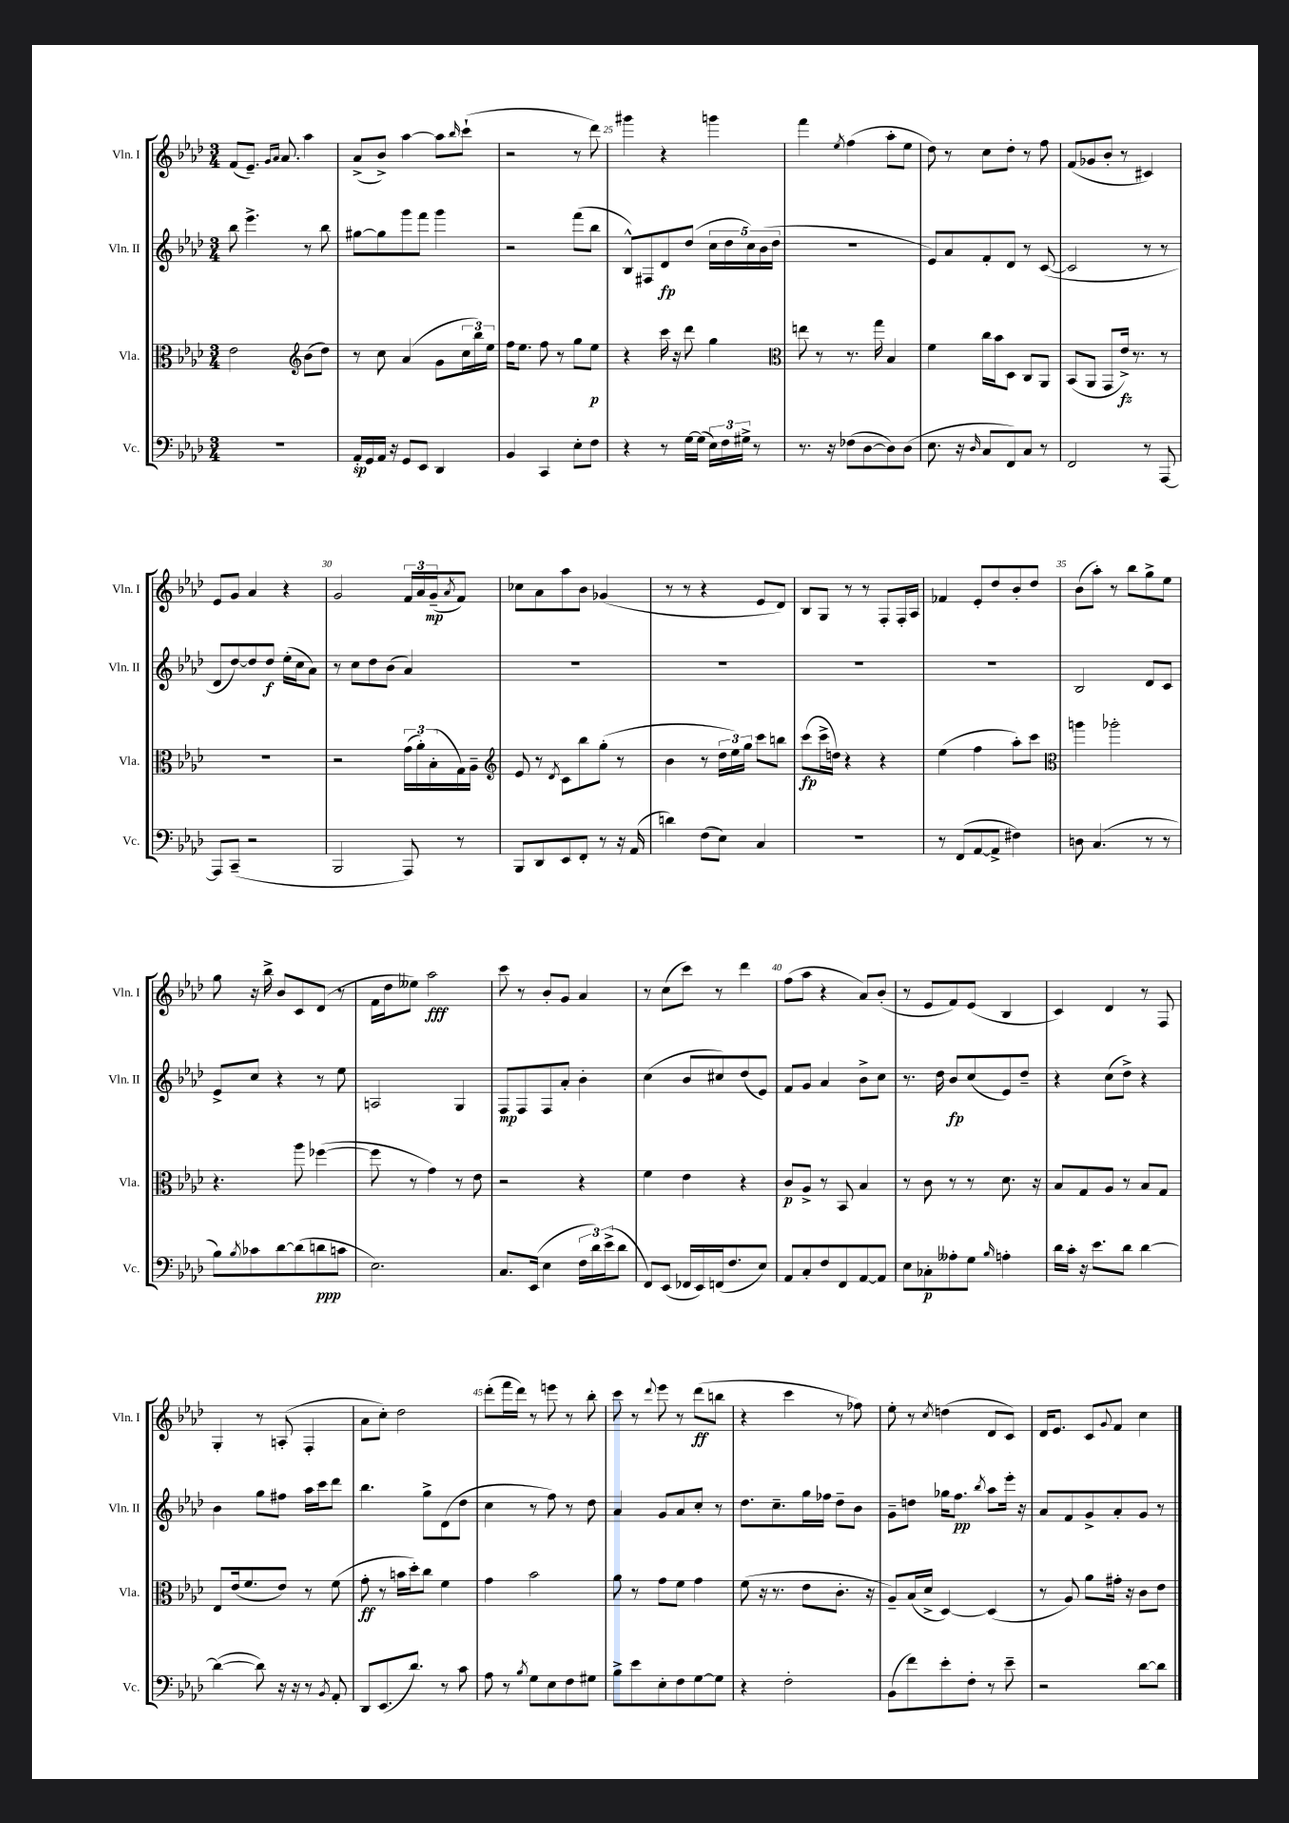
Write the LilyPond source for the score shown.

<<
\new StaffGroup <<
\new Staff = "s0" \with { instrumentName = "Vln. I" shortInstrumentName = "Vln. I" } {
    \clef treble \key aes \major \numericTimeSignature \time 3/4
    f'8( ees'8.--) \grace { g'16 aes'16 } aes'8. aes''4 |
    aes'8->( bes'8->) aes''4~ aes''8 \grace { bes''16 } c'''8-!( |
    r2 r8 des'''8) |
    gis'''4 r4 g'''4 |
    f'''4 \acciaccatura { ees''8 } f''4( aes''8-. ees''8 |
    des''8) r8 c''8 des''8-. r8 f''8 |
    f'8( ges'8 bes'8-. r8 cis'4) |
    ees'8 g'8 aes'4 r4 |
    g'2 \tuplet 3/2 { f'16 aes'16 g'16--\mp( } \acciaccatura { aes'8 } f'8) |
    ces''8 aes'8 aes''8 bes'8 ges'4( |
    r8 r8 r4 ees'8 des'8) |
    bes8 g8 r8 r8 f8-. f16-. aes16 |
    fes'4 ees'8-. des''8 bes'8-. des''8 |
    bes'8( aes''8-.) r8 bes''8 g''8-> ees''8 |
    g''8 r16 bes''16-> bes'8 c'8 des'8( r8 |
    f'16 des''16 eeses''8) aes''2\fff |
    c'''8 r8 bes'8-. g'8 aes'4 |
    r8 c''8( c'''8) r8 des'''4 |
    f''8( aes''8 r4 aes'8) bes'8-.( |
    r8 ees'8 f'8) ees'8( bes4 |
    c'4) des'4 r8 f8 |
    g4-. r8 a8-.( f4-. |
    aes'8 c''8-.) des''2 |
    des'''8-.( f'''16 des'''16) r8 e'''8 r8 bes''8-. |
    c'''8 r8 \appoggiatura { des'''8 } ees'''8 r8 des'''8\ff( b''8 |
    r4 c'''4 r8 fes''8) |
    ees''8-. r8 \acciaccatura { c''8 } d''4( des'8 c'8) |
    des'16 ees'8. c'8 \appoggiatura { g'8 } f'8 c''4 \bar "|." |
}
\new Staff = "s1" \with { instrumentName = "Vln. II" shortInstrumentName = "Vln. II" } {
    \clef treble \key aes \major \numericTimeSignature \time 3/4
    bes''8 ees'''4.-> r8 bes''8 |
    gis''8~ gis''8 g'''8 f'''8 g'''4 |
    r2 f'''8( bes''8 |
    bes8-^) fis8 des'8\fp des''8( \tuplet 5/4 { c''16 des''16 c''16) bes'16( des''16 } |
    R2. |
    ees'8) aes'8 f'8-. des'8 r8 c'8~( |
    c'2 r8 r8 |
    des'8 des''8~) des''8 des''8\f ees''16-.( c''16 aes'8) |
    r8 c''8 des''8 bes'8( aes'4) |
    R2. |
    R2. |
    R2. |
    R2. |
    bes2 des'8 c'8 |
    ees'8-> c''8 r4 r8 ees''8 |
    a2 g4 |
    f8\mp f8 f8 aes'8-. bes'4-. |
    c''4( bes'8 cis''8) des''8( ees'8) |
    f'8 g'8 aes'4 bes'8-> c''8 |
    r8. des''16 bes'8\fp c''8( ees'8) des''8-- |
    r4 c''8( des''8->) r4 |
    bes'4 g''8 fis''8 aes''16 c'''16 des'''8 |
    bes''4. g''8-> des'8( des''8 |
    c''4 r8 f''8) r8 des''8 |
    aes'4 g'8 aes'8 c''8-. r8 |
    des''8. c''8.-- g''16 fes''16 des''8-- bes'8 |
    g'8-- d''8 ges''16 f''8.\pp \acciaccatura { bes''8 } aes''8 ees'''16-. r16 |
    aes'8 f'8 g'8-> aes'8-. g'8 r8 \bar "|." |
}
\new Staff = "s2" \with { instrumentName = "Vla." shortInstrumentName = "Vla." } {
    \clef alto \key aes \major \numericTimeSignature \time 3/4
    ees'2 \clef treble bes'8( des''8) |
    r8 c''8 aes'4( g'8 \tuplet 3/2 { c''16 bes''16) ees''16 } |
    f''16 ees''8. f''8 r8 g''8 ees''8\p |
    r4 c'''16 r16 des'''8 g''4 |
    \clef alto e''8 r8 r8. g''16 bes4 |
    f'4 c''16 bes'16 des8 c8 aes,8 |
    bes,8( aes,8 g,8 ees'16->\fz) r8. r8 |
    R2. |
    r2 \tuplet 3/2 { g'16( aes'16-.) bes16-.( } g16) aes16-- |
    \clef treble ees'8 r8 \acciaccatura { des'8 } c'8 bes''8 g''8-.( r8 |
    bes'4 r8 \tuplet 3/2 { des''16 ees''16) g''16 } c'''8 b''8 |
    c'''8\fp( c'''16-> d''16) r4 r4 |
    ees''4( f''4 aes''8-.) c'''8 |
    \clef alto a''4 aes''2-. |
    r4. aes''8 fes''4~( |
    fes''8 r8 g'4) r8 ees'8 |
    r2 r4 |
    f'4 ees'4 r4 |
    c'8\p aes8-> r8 bes,8 bes4 |
    r8 c'8 r8 r8 des'8. r16 |
    bes8 g8 aes8 r8 bes8 g8 |
    ees8 ees'16( f'8. ees'8) r8 f'8( |
    g'8-.\ff r8 b'16 des''16-.) c''8 f'4 |
    g'4 bes'2 |
    aes'8 r8 g'8 f'8 g'4 |
    f'8( r16 r8. ees'8 c'8.-. r16 |
    aes8--) bes16( des'16-> des4~) des4( |
    r8 aes8) aes'8 gis'16-. r16 c'8 ees'8 \bar "|." |
}
\new Staff = "s3" \with { instrumentName = "Vc." shortInstrumentName = "Vc." } {
    \clef bass \key aes \major \numericTimeSignature \time 3/4
    R2. |
    aes,16-.\sp g,16 aes,16 r16 g,8 ees,8 des,4 |
    bes,4 c,4 ees8-. f8 |
    r4 r8 g16~ g16( \tuplet 3/2 { ees16) f16 gis16-> } r8 |
    r8. r16 fes8( des8~ des8) des8( |
    ees8. r16 \grace { des16 } c8 f,8) c8 r8 |
    f,2 r8 aes,,8~ |
    aes,,8 c,8--( r2 |
    bes,,2 aes,,8) r8 |
    bes,,8 des,8 ees,8 f,8-. r8 r16 aes,16( |
    d'4) f8( ees8) c4 |
    R2. |
    r8 f,8( aes,8~ aes,8-> fis4) |
    d8 c4.( r8 r8 |
    bes8) \acciaccatura { bes8 } ces'8 des'8~ des'8( d'8\ppp c'8 |
    ees2.) |
    c8. ees,16( ees4 \tuplet 3/2 { f16 des'16) ees'16->( } des'8 |
    f,8) ees,8( fes,16 ees,16) f,16( f8. ees8) |
    aes,8 c8-. f8 f,8 aes,8~ aes,8 |
    ees8 ces8-.\p aeses8-. g8 \grace { bes16 } a4-. |
    des'16 c'16-. r16 ees'8. des'8 des'4~ |
    des'4~( des'8) r16 r16 r8 \acciaccatura { bes,8 } aes,8-. |
    des,8 ees,8.( des'8.) r8 c'8 |
    aes8 r8 \acciaccatura { bes8 } g8 ees8 f8 gis8 |
    bes8-> ees'8 ees8-. f8 g8~ g8 |
    r4 f2-. |
    bes,8( f'8) ees'8-. f8-. r8 ees'8-- |
    r2 des'8~ des'8 \bar "|." |
}
>>
>>
\layout { \context { \Score currentBarNumber = #22 \override BarNumber.break-visibility = ##(#f #t #t) barNumberVisibility = #(every-nth-bar-number-visible 5) } }
